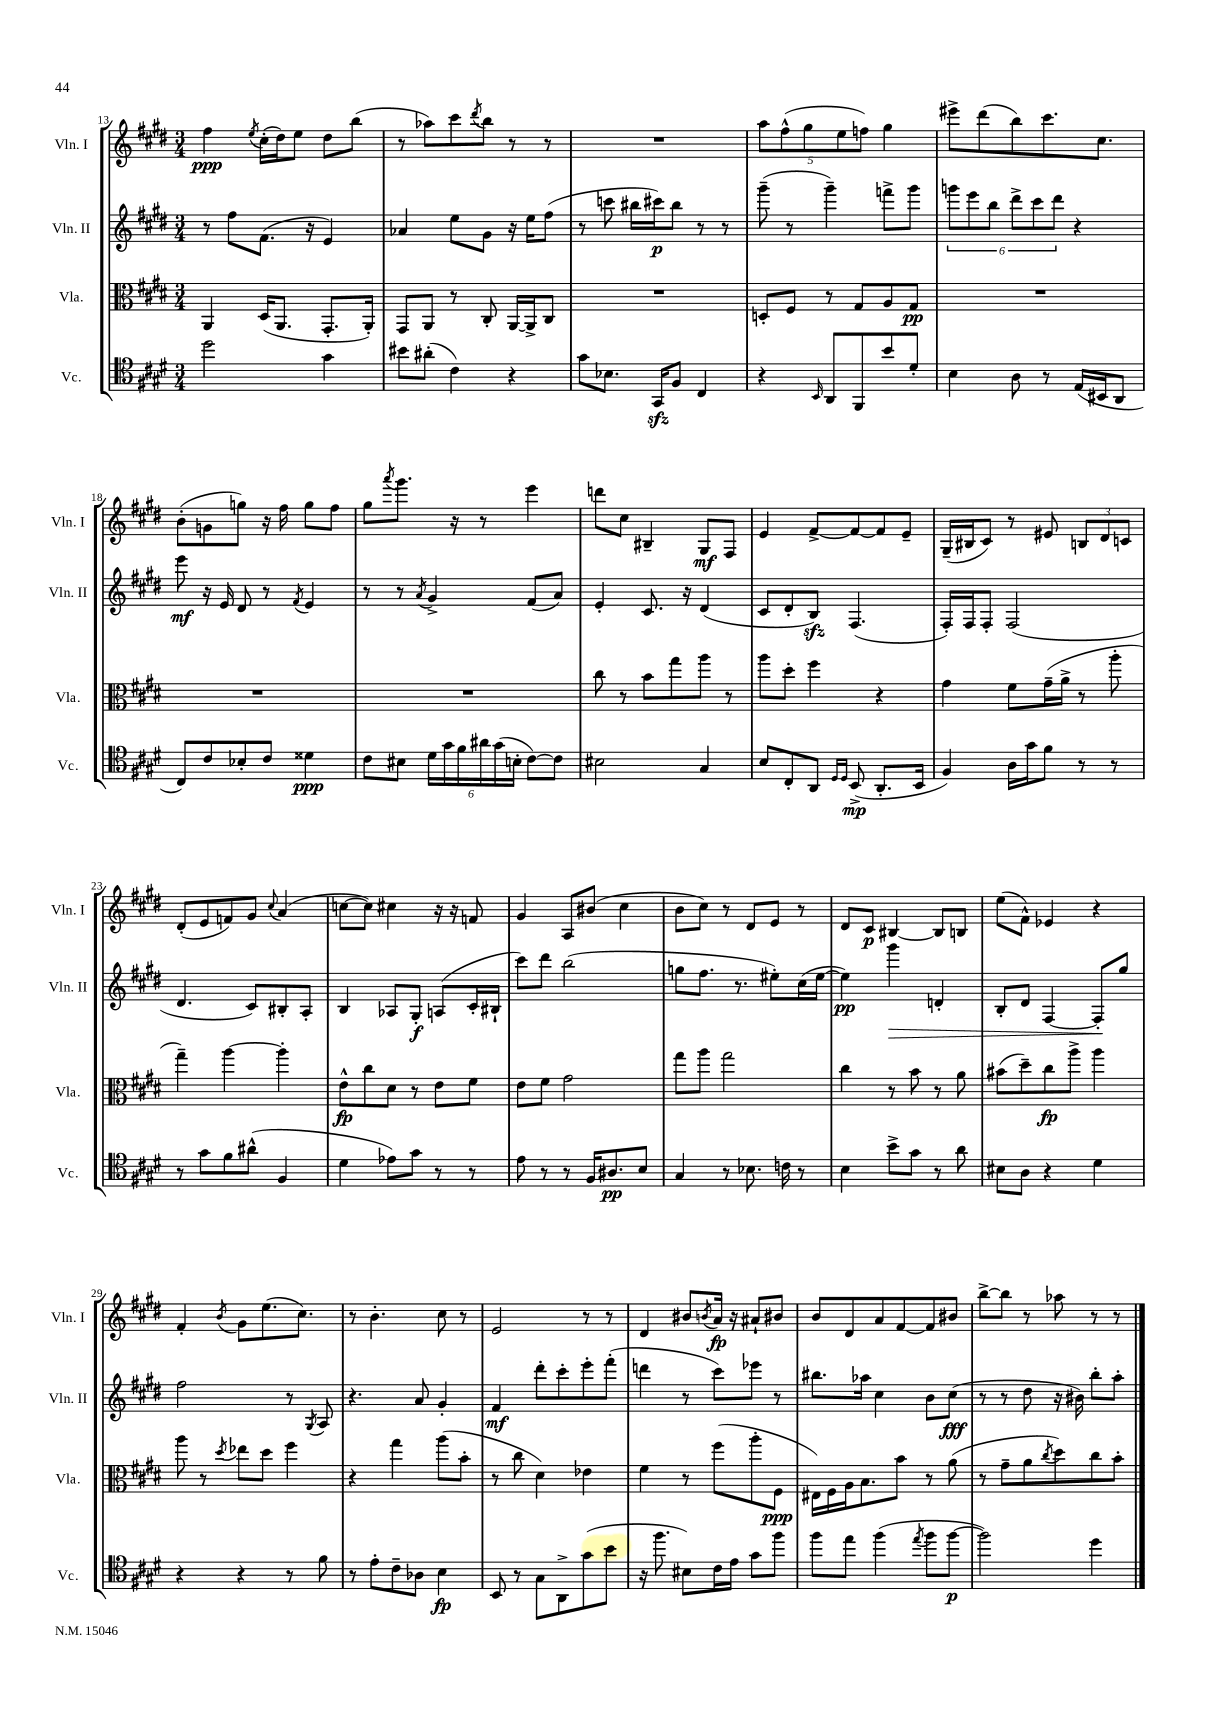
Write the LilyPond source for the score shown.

<<
\new StaffGroup <<
\new Staff = "s0" \with { instrumentName = "Vln. I" shortInstrumentName = "Vln. I" } {
    \clef treble \key e \major \numericTimeSignature \time 3/4
    fis''4\ppp \acciaccatura { e''8 } cis''16-.( dis''16) e''8 dis''8 b''8( |
    r8 aes''8) cis'''8 \acciaccatura { dis'''8 } b''8 r8 r8 |
    R2. |
    \tuplet 5/4 { a''8 fis''8-^( gis''8 e''8 f''8) } gis''4 |
    eis'''8-> dis'''8( b''8) cis'''8. cis''8. |
    b'8-.( g'8 g''8) r16 fis''16 g''8 fis''8 |
    gis''8 \acciaccatura { a'''8 } gis'''8. r16 r8 e'''4 |
    d'''8 cis''8 bis4-- gis8\mf fis8 |
    e'4 fis'8~-> fis'8~ fis'8 e'8-- |
    gis16--( bis16 cis'8) r8 eis'8 \tuplet 3/2 { b8 dis'8 c'8 } |
    dis'8-.( e'8 f'8) gis'8 \appoggiatura { cis''8 } a'4( |
    c''8~ c''8) cis''4 r16 r16 f'8 |
    gis'4 a8 bis'8( cis''4 |
    b'8 cis''8) r8 dis'8 e'8 r8 |
    dis'8 cis'8\p bis4~ bis8 b8 |
    e''8( fis'8-^) ees'4 r4 |
    fis'4-. \acciaccatura { b'8 } gis'8 e''8.( cis''8.) |
    r8 b'4.-. cis''8 r8 |
    e'2 r8 r8 |
    dis'4 bis'8 \acciaccatura { b'8 } a'16\fp r16 ais'8-! bis'8 |
    b'8 dis'8 a'8 fis'8~ fis'8 bis'8 |
    b''8~-> b''8 r8 aes''8 r8 r8 \bar "|." |
}
\new Staff = "s1" \with { instrumentName = "Vln. II" shortInstrumentName = "Vln. II" } {
    \clef treble \key e \major \numericTimeSignature \time 3/4
    r8 fis''8 fis'8.( r16 e'4) |
    aes'4 e''8 gis'8 r16 e''16 fis''8( |
    r8 c'''8 bis''16 cis'''16\p) bis''8 r8 r8 |
    gis'''8--( r8 gis'''4--) f'''8-> gis'''8 |
    \tuplet 6/4 { g'''8 e'''8 b''8 dis'''8-> cis'''8 dis'''8 } r4 |
    e'''8\mf r16 e'16 dis'8 r8 \acciaccatura { fis'8 } e'4 |
    r8 r8 \acciaccatura { a'8 } gis'4-> fis'8( a'8) |
    e'4-. cis'8. r16 dis'4( |
    cis'8 dis'8-. b8\sfz) fis4.( |
    fis16-.) fis16 fis8-. fis2( |
    dis'4. cis'8) bis8-. a8-. |
    b4 aes8 gis8-.\f a8( cis'16-. bis16-! |
    cis'''8) dis'''8 b''2( |
    g''8 fis''8. r8. eis''8-.) cis''16( eis''16~ |
    eis''4\pp) gis'''4\> d'4-. |
    b8-. dis'8 fis4~ fis8-.\! gis''8 |
    fis''2 r8 \acciaccatura { gis8 } a8 |
    r4. a'8 gis'4-. |
    fis'4\mf dis'''8-. cis'''8-. e'''8-. fis'''8-.( |
    d'''4 r8 cis'''8) ees'''8 r8 |
    bis''8. aes''16 cis''4 b'8 cis''8\fff( |
    r8 r8 dis''8 r16 bis'16) b''8-. a''8-. \bar "|." |
}
\new Staff = "s2" \with { instrumentName = "Vla." shortInstrumentName = "Vla." } {
    \clef alto \key e \major \numericTimeSignature \time 3/4
    a,4 dis16( a,8. gis,8.-. a,16-.) |
    gis,8 a,8 r8 cis8-. a,16~ a,16-> cis8 |
    R2. |
    d8-. fis8 r8 gis8 a8 gis8\pp |
    R2. |
    R2. |
    R2. |
    cis''8 r8 b'8 gis''8 a''8 r8 |
    a''8 dis''8-. fis''4 r4 |
    gis'4 fis'8 gis'16--( a'16-> r8 a''8-. |
    gis''4--) a''4~ a''4-. |
    e'8-^\fp cis''8 dis'8 r8 e'8 fis'8 |
    e'8 fis'8 gis'2 |
    gis''8 a''8 gis''2 |
    cis''4 r8 b'8 r8 a'8 |
    bis'8( dis''8--) cis''8\fp a''8-> a''4 |
    a''8 r8 \acciaccatura { dis''8 } ees''8 dis''8 fis''4 |
    r4 gis''4 a''8( b'8-. |
    r8 cis''8 dis'4) ees'4 |
    fis'4 r8 fis''8( a''8-. fis8\ppp |
    eis16) fis16 a16 b8. b'8 r8 a'8( |
    r8 gis'8-- a'8 \acciaccatura { cis''8 } dis''8) cis''8 b'8-. \bar "|." |
}
\new Staff = "s3" \with { instrumentName = "Vc." shortInstrumentName = "Vc." } {
    \clef tenor \key e \major \numericTimeSignature \time 3/4
    dis''2 gis'4 |
    bis'8 ais'8-.( cis'4) r4 |
    gis'8 bes8. gis,16\sfz fis8 cis4 |
    r4 \grace { b,16 } a,8 fis,8 b'8 dis'8-. |
    b4 a8 r8 e16( bis,16 a,8 |
    cis8) cis'8 bes8-. cis'8 disis'4\ppp |
    cis'8 bis8 \tuplet 6/4 { dis'16 gis'16 fis'16 ais'16 gis'16( b16-. } cis'8~) cis'8 |
    bis2 gis4 |
    b8 cis8-. a,8 \grace { dis16 dis16 } b,8->\mp( a,8.-. b,16 |
    fis4) a16 gis'16 fis'8 r8 r8 |
    r8 gis'8 fis'8 ais'8-^( fis4 |
    dis'4 ees'8) gis'8 r8 r8 |
    e'8 r8 r8 fis16 ais8.\pp b8 |
    gis4 r8 bes8. c'16 r8 |
    b4 b'8-> gis'8 r8 a'8 |
    bis8 a8 r4 dis'4 |
    r4 r4 r8 fis'8 |
    r8 e'8-. cis'8-- aes8 b4\fp |
    b,8 r8 gis8 a,8-> gis'8( b'8 |
    r16 fis''8. bis8) cis'16 e'16 gis'8 fis''8 |
    fis''8 e''8 fis''4( \acciaccatura { e''8 } fis''8 fis''8~\p |
    fis''2) dis''4 \bar "|." |
}
>>
>>
\layout { \context { \Score currentBarNumber = #13 } }
